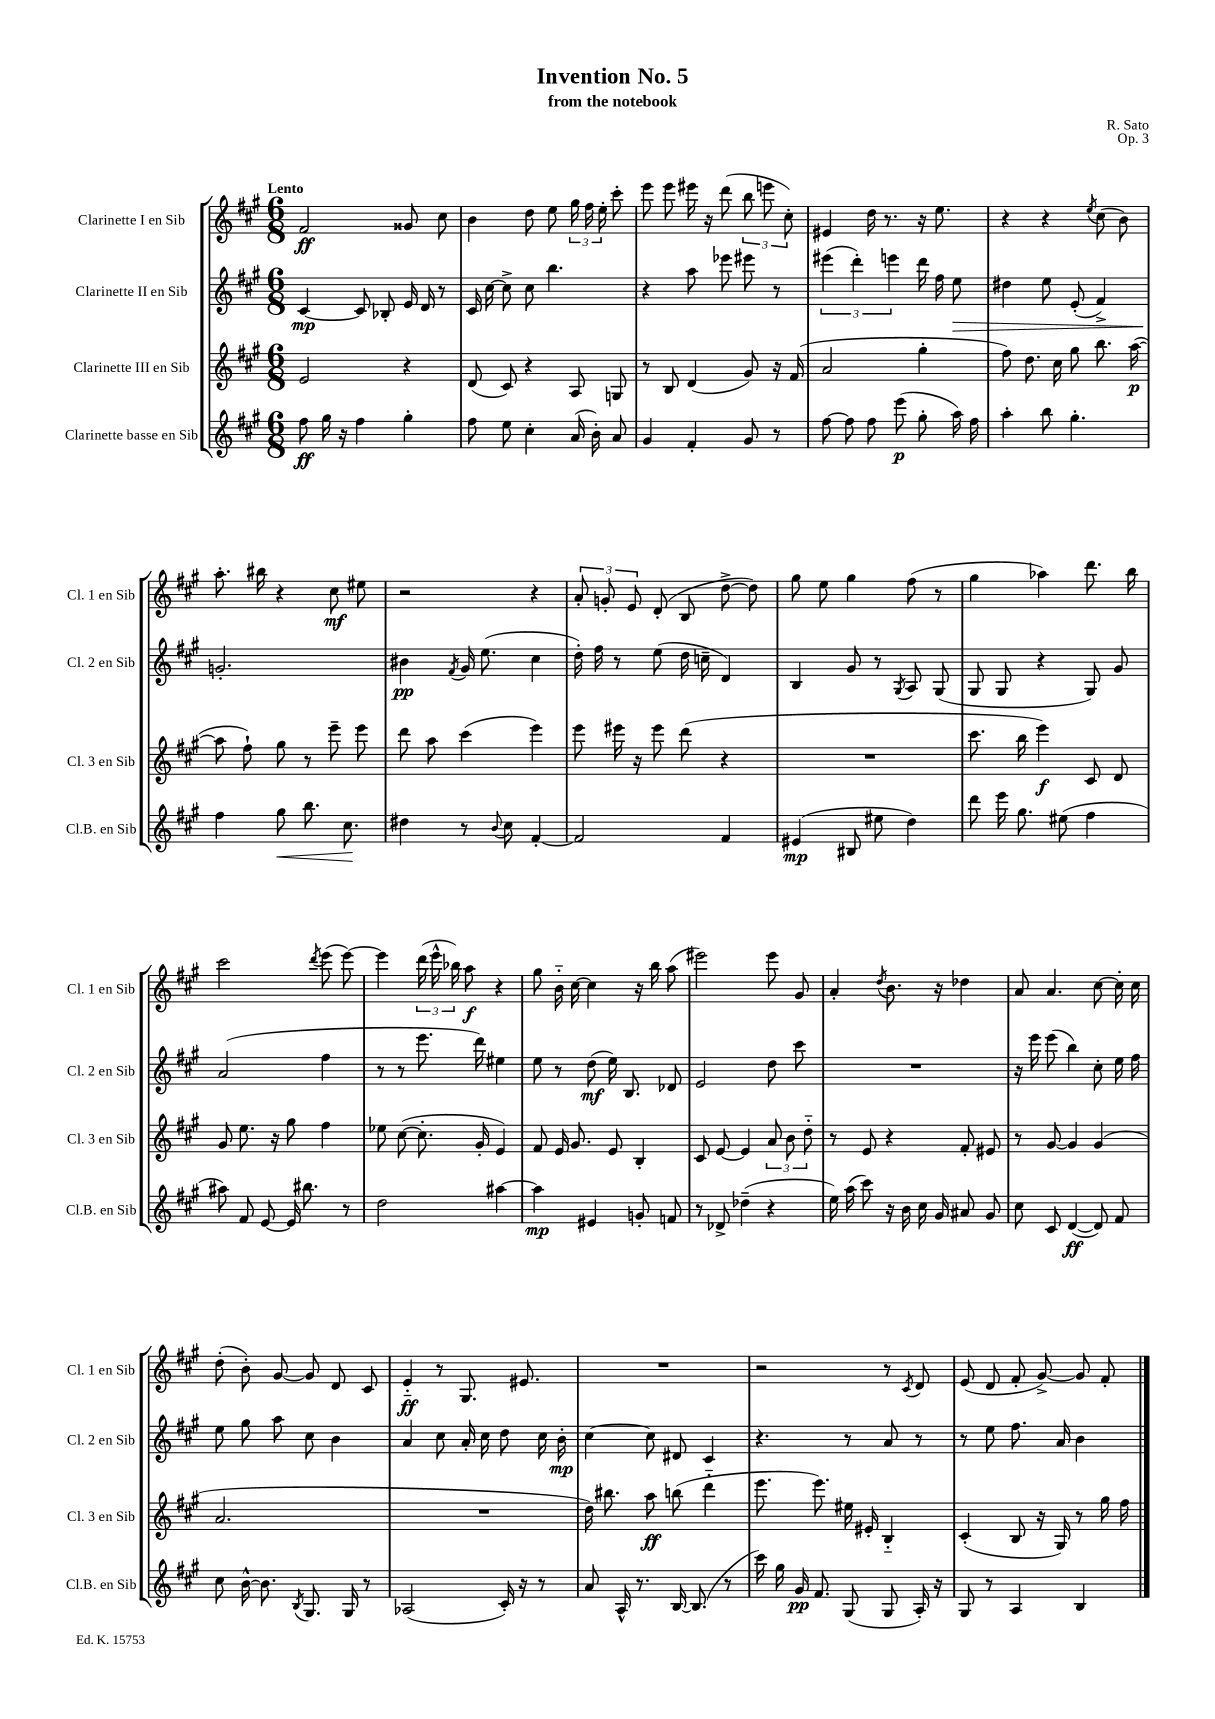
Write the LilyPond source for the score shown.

\header { title = "Invention No. 5" composer = "R. Sato" subtitle = "from the notebook" opus = "Op. 3" }
<<
\new StaffGroup <<
\new Staff = "s0" \with { instrumentName = "Clarinette I en Sib" shortInstrumentName = "Cl. 1 en Sib" } {
    \clef treble \key a \major \numericTimeSignature \time 6/8 \tempo "Lento"
    \autoBeamOff fis'2\ff gisis'8 cis''8 |
    b'4 d''8 e''8 \tuplet 3/2 { gis''16 fis''16 e''16-. } cis'''8-. |
    e'''8 e'''8 eis'''16 r16 d'''8( \tuplet 3/2 { b''8 e'''8 cis''8-.) } |
    eis'4 d''16 r8. r16 e''8. |
    r4 r4 \acciaccatura { e''8 } cis''8( b'8) |
    a''8.-. bis''16 r4 cis''8\mf eis''8 |
    r2 r4 |
    \tuplet 3/2 { a'8-. g'8-. e'8 } d'8-.( b8 d''8~-> d''8) |
    gis''8 e''8 gis''4 fis''8( r8 |
    gis''4 aes''4) d'''8. b''16 |
    cis'''2 \acciaccatura { d'''8 } e'''8( e'''8~) |
    e'''4 \tuplet 3/2 { d'''16( e'''16-^ bes''16) } a''8\f r4 |
    gis''8 b'16-_ cis''16~ cis''4 r16 b''16 a''8( |
    eis'''2) eis'''8 gis'8 |
    a'4-. \acciaccatura { d''8 } b'8. r16 des''4 |
    a'8 a'4. cis''8~ cis''16-. cis''16 |
    d''8-.( b'8-.) gis'8~ gis'8 d'8 cis'8 |
    e'4-_\ff r8 gis8. eis'8. |
    R2. |
    r2 r8 \acciaccatura { cis'8 } d'8 |
    e'8( d'8 fis'8-. gis'8~->) gis'8 fis'8-. \bar "|." |
}
\new Staff = "s1" \with { instrumentName = "Clarinette II en Sib" shortInstrumentName = "Cl. 2 en Sib" } {
    \clef treble \key a \major \numericTimeSignature \time 6/8
    \autoBeamOff cis'4~\mp cis'8 bes8-. e'16 d'16 r8 |
    cis'16 cis''16~ cis''8-> cis''8 b''4. |
    r4 a''8 ees'''8 eis'''8 r8 |
    \tuplet 3/2 { eis'''4( d'''4-.) e'''4 } d'''16 fis''16 e''8\> |
    dis''4 e''8 e'8-.( fis'4->) |
    g'2.-.\! |
    bis'4\pp \acciaccatura { fis'8 } gis'16 e''8.( cis''4 |
    d''16-.) fis''16 r8 e''8( d''16 c''16-- d'4) |
    b4 gis'8 r8 \acciaccatura { gis8 } a8 gis8( |
    gis8 gis8 r4 gis8) gis'8 |
    a'2( fis''4 |
    r8 r8 e'''8. d'''16) eis''4 |
    e''8 r8 d''8\mf( e''16) b8. des'8 |
    e'2 d''8 cis'''8 |
    R2. |
    r16 e'''16 e'''8( b''4) cis''8-. e''16 fis''16 |
    e''8 gis''8 a''8 cis''8 b'4 |
    a'4 cis''8 a'16-. cis''16 d''8 cis''16 b'16-.\mp |
    cis''4~ cis''8 dis'8 cis'4 |
    r4. r8 a'8 r8 |
    r8 e''8 fis''8. a'16 b'4 \bar "|." |
}
\new Staff = "s2" \with { instrumentName = "Clarinette III en Sib" shortInstrumentName = "Cl. 3 en Sib" } {
    \clef treble \key a \major \numericTimeSignature \time 6/8
    \autoBeamOff e'2 r4 |
    d'8( cis'8) r4 a8 g8 |
    r8 b8 d'4( gis'8) r16 fis'16( |
    a'2 gis''4-. |
    fis''8) d''8. cis''16 gis''8 b''8. a''16~\p( |
    a''8 fis''8-!) gis''8 r8 e'''8-- e'''8 |
    d'''8 a''8 cis'''4( e'''4) |
    e'''8 eis'''16 r16 eis'''8 d'''8( r4 |
    R2. |
    cis'''8. b''16 e'''4\f) cis'8 d'8 |
    gis'8 e''8. r16 gis''8 fis''4 |
    ees''8 cis''8~( cis''8.-. gis'16-. e'4) |
    fis'8 e'16 gis'8. e'8 b4-. |
    cis'8 e'8~ e'4 \tuplet 3/2 { a'8 b'8 d''8-_ } |
    r8 e'8 r4 fis'8-. eis'8 |
    r8 gis'8~ gis'4 gis'4( |
    a'2. |
    R2. |
    d''16) bis''8. a''8\ff b''8( d'''4-_ |
    e'''8. e'''8.) eis''16 eis'16-. b4-_ |
    cis'4-.( b8 r16 gis16) r8 gis''16 fis''16 \bar "|." |
}
\new Staff = "s3" \with { instrumentName = "Clarinette basse en Sib" shortInstrumentName = "Cl.B. en Sib" } {
    \clef treble \key a \major \numericTimeSignature \time 6/8
    \autoBeamOff fis''8\ff gis''16 r16 fis''4 gis''4-. |
    fis''8 e''8 cis''4-. a'16( b'16-.) a'8 |
    gis'4 fis'4-. gis'8 r8 |
    fis''8~ fis''8 fis''8 e'''8\p( gis''8-. a''16) fis''16 |
    a''4-. b''8 gis''4.-. |
    fis''4 gis''8\< b''8. cis''8.\! |
    dis''4 r8 \appoggiatura { b'8 } cis''8 fis'4~-. |
    fis'2 fis'4 |
    eis'4\mp( bis8 eis''8 d''4) |
    d'''8 e'''16 gis''8. eis''8( fis''4 |
    ais''8) fis'8 e'8~ e'16 bis''8. r8 |
    d''2 ais''4~ |
    ais''4\mp eis'4 g'8-. f'8 |
    r8 des'8-> des''4--( r4 |
    e''16) a''16( cis'''8) r16 b'16 cis''16 gis'16 ais'8 gis'8 |
    cis''8 cis'8 d'4~\ff( d'8) fis'8 |
    cis''8 b'16~-^ b'8. \acciaccatura { b8 } gis8. gis16 r8 |
    aes2( cis'16-.) r16 r8 |
    a'8 a16-^ r8. b16~ b8.( r8 |
    cis'''16) gis''16 gis'16\pp fis'8. gis8( gis8 a16-.) r16 |
    gis8 r8 a4 b4 \bar "|." |
}
>>
>>
\layout { \context { \Score \remove "Bar_number_engraver" } }
